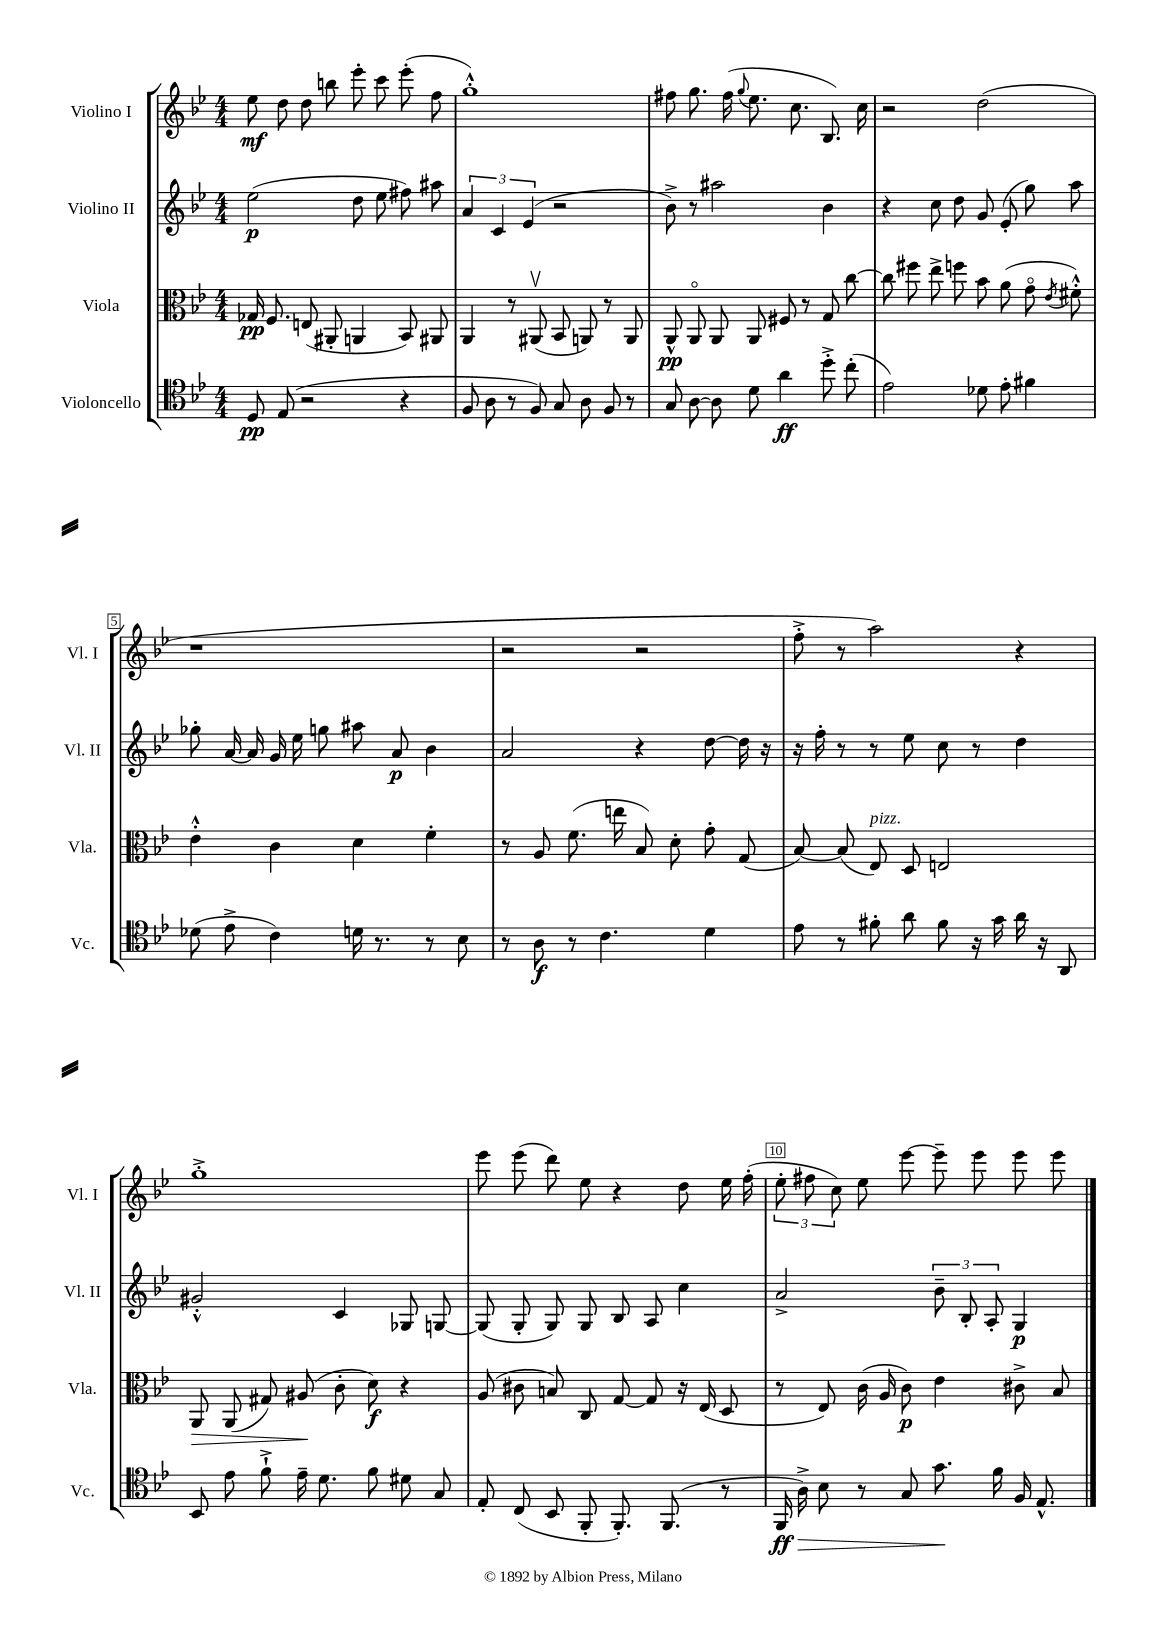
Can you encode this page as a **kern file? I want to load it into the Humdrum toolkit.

**kern	**kern	**kern	**kern
*staff4	*staff3	*staff2	*staff1
*clefC4	*clefC3	*clefG2	*clefG2
*k[b-e-]	*k[b-e-]	*k[b-e-]	*k[b-e-]
*M4/4	*M4/4	*M4/4	*M4/4
8D	16G-	(2ee-	8ee-
.	8.F	.	.
(8E-	.	.	8dd
2r	(8E	.	8dd
.	8AA#'	.	8bb
.	4AA	8dd	8eee-'
.	.	8ee-	8ccc
4r	8BB-)	8ff#)	(8eee-'
.	8AA#	8aa#	8ff
=	=	=	=
8F	4AA	6a	1gg'^^)
8A	.	.	.
.	.	6c	.
8r	8r	.	.
.	.	(6e-	.
8F)	(8AA#v	.	.
8G	8BB-	2r	.
8A	8AA)	.	.
8F	8r	.	.
8r	8AA	.	.
=	=	=	=
8G	8AA^^	8b-^)	8ff#
[8A	8AAo	8r	8.gg
8A]	8AA	2aa#	.
.	.	.	(16ff#
.	.	.	8qqgg
8d	8AA	.	8.ee-
4a	8F#	.	.
.	.	.	8.cc
.	8r	.	.
8dd'^	8G	4b-	8.B-)
(8cc'	[8cc	.	.
.	.	.	16cc
=	=	=	=
2e-)	8cc]	4r	2r
.	8ff#	.	.
.	8ee-^	8cc	.
.	8ff	8dd	.
8d-	8b-	8g	(2dd
8e-'	(8a	(8e-'	.
4f#	8go	8gg)	.
.	8qe-	.	.
.	8f#'^^)	8aa	.
=	=	=	=
(8d-	4e-'^^	8gg-'	1r
8e-^	.	[16a	.
.	.	16a]	.
4c)	4c	16g	.
.	.	16ee-	.
.	.	8gg	.
16d	4d	8aa#	.
8.r	.	.	.
.	.	8a	.
8r	4f'	4b-	.
8B-	.	.	.
=	=	=	=
8r	8r	2a	2r
8A	8A	.	.
8r	(8.f	.	.
4.c	.	.	.
.	16ee	.	.
.	8B-)	4r	2r
.	8d'	.	.
4d	8g'	[8dd	.
.	(8G	16dd]	.
.	.	16r	.
=	=	=	=
8e-	[8B-)	16r	8ff'^
.	.	16ff'	.
8r	(8B-]	8r	8r
8f#'	8E-)	8r	2aa)
8a	8D	8ee-	.
8f#	2E	8cc	.
16r	.	8r	.
16g	.	.	.
16a	.	4dd	4r
16r	.	.	.
8AA	.	.	.
=	=	=	=
8BB-	8AA	2g#'^^	1gg'^
8e-	(8AA	.	.
8f`^	8G#)	.	.
16e-~	(8A#	.	.
8.d	.	.	.
.	8c'	4c	.
8f	8d)	.	.
8d#	4r	8G-	.
8G	.	[8G	.
=	=	=	=
8E-'	(8A	(8G]	8eee-
(8C	8c#	8G'	(8eee-
8BB-	8B)	8G)	8ddd)
8FF'	8C	8G	8ee-
8.FF')	[8G	8B-	4r
.	8G]	8A	.
(8.FF	.	.	.
.	16r	4cc	8dd
.	(16E-	.	.
8r	8D	.	16ee-
.	.	.	(16ff'
=	=	=	=
16FF	8r	2a^	12ee-'
16A^)	.	.	.
.	.	.	12ff#
8B-	8E-)	.	.
.	.	.	12cc)
8r	(16c	.	8ee-
.	16A	.	.
8G	8c)	.	[8eee-
8.g	4e-	12b-~	8eee-~]
.	.	12B-'	.
.	.	.	8eee-
.	.	12A'	.
16f	.	.	.
16F	8c#^	4G	8eee-
8.E-^^	.	.	.
.	8B-	.	8eee-
==	==	==	==
*-	*-	*-	*-
